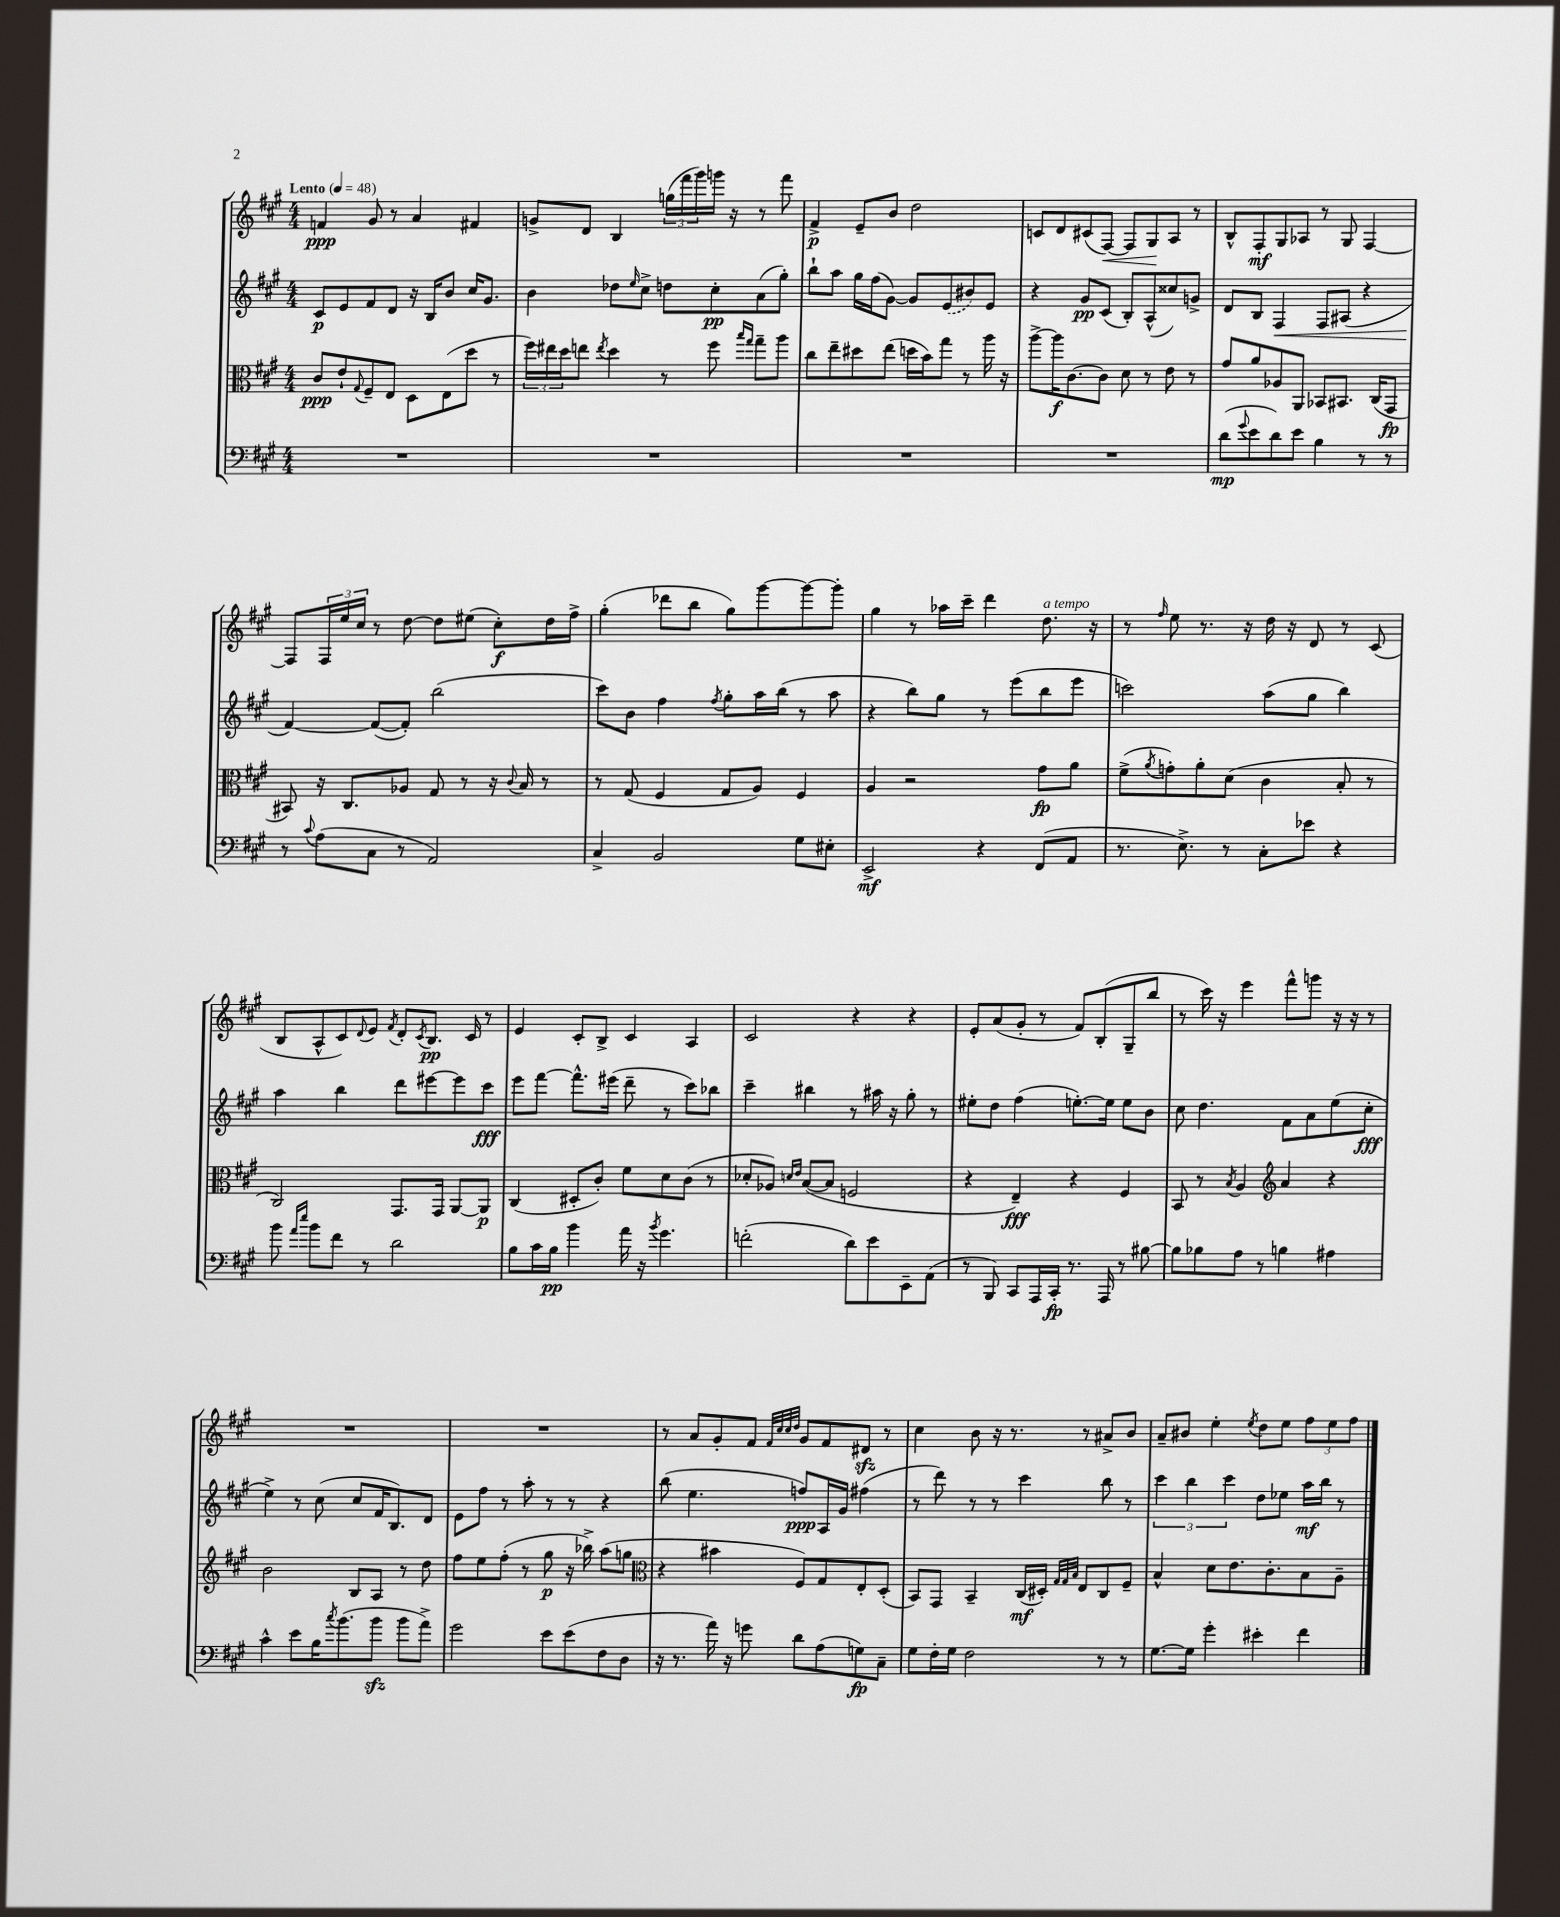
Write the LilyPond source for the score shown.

<<
\new StaffGroup <<
\new Staff = "s0" {
    \clef treble \key a \major \numericTimeSignature \time 4/4 \tempo "Lento" 4 = 48
    f'4\ppp gis'8 r8 a'4 fis'4 |
    g'8-> d'8 b4 \tuplet 3/2 { g''16( fis'''16 gis'''16) } g'''16 r16 r8 fis'''8 |
    fis'4->\p e'8-- b'8 d''2 |
    c'8 d'8 cis'8( fis8~\<) fis8 gis8\! a8 r8 |
    b8-^ fis8-.\mf gis8 aes8 r8 gis8 fis4~ |
    fis8 \tuplet 3/2 { fis16 e''16 cis''16 } r8 d''8~ d''8 eis''8( cis''8-.\f) d''16 fis''16-> |
    gis''4-.( des'''8 b''8 gis''8) gis'''8~ gis'''8~ gis'''8-. |
    gis''4 r8 aes''16 cis'''16-- d'''4 d''8.^\markup { \italic "a tempo" } r16 |
    r8 \grace { fis''16 } e''8 r8. r16 d''16 r16 d'8 r8 cis'8( |
    b8 a8-^ cis'8) \appoggiatura { d'8 } e'8 \acciaccatura { fis'8 } d'8-. \acciaccatura { cis'8 } b8.\pp cis'16 r8 |
    e'4 cis'8-. b8-> cis'4 a4 |
    cis'2 r4 r4 |
    e'8-. a'8( gis'8-. r8 fis'8) b8-.( gis8-- b''8 |
    r8 cis'''16) r16 e'''4 fis'''8-^ g'''8 r16 r16 r8 |
    R1 |
    R1 |
    r8 a'8 gis'8-. fis'8 \grace { fis'32 cis''32 cis''32 d''32 } gis'8 fis'8 dis'8\sfz r8 |
    cis''4 b'8 r16 r8. r8 ais'8-> b'8 |
    a'8-- bis'8 e''4-. \acciaccatura { e''8 } d''8 e''8 \tuplet 3/2 { fis''8 e''8 fis''8 } \bar "|." |
}
\new Staff = "s1" {
    \clef treble \key a \major \numericTimeSignature \time 4/4
    cis'8\p e'8 fis'8 d'8 r16 b16 b'8 cis''16 gis'8. |
    b'4 des''8 \grace { e''16 } cis''8-> d''8 cis''8-.\pp a'8( gis''8-.) |
    b''8-! a''8 gis''16 fis''16( gis'8~) gis'8 \once \slurDashed e'8( bis'8) e'8 |
    r4 gis'8\pp cis'8( b8-.) a8-^( cisis''8) g'8-> |
    d'8 b8 fis4\< fis8 ais8( r4 |
    fis'4~\!) fis'8~( fis'8-.) b''2( |
    cis'''8) b'8 fis''4 \acciaccatura { fis''8 } gis''8-. a''16 b''16( r8 a''8 |
    r4 b''8) gis''8 r8 e'''8( b''8 e'''8 |
    c'''2) a''8( gis''8 b''4) |
    a''4 b''4 d'''8 eis'''8~ eis'''8 cis'''8\fff |
    e'''8 fis'''8~ fis'''8.-^ eis'''16( d'''8-- r8 cis'''8) bes''8 |
    cis'''4-- bis''4 r8 ais''16 r16 gis''8-. r8 |
    eis''8-. d''8 fis''4( e''8.~-.) e''16 e''8 b'8 |
    cis''8 d''4. fis'8 a'8 e''8( cis''8-.\fff |
    e''4->) r8 cis''8( cis''8 fis'16 b8.) d'8 |
    e'8 fis''8 r8 a''8-. r8 r8 r4 |
    b''8( e''4. f''8\ppp) a16 gis'16 fis''4( |
    r8 d'''8) r8 r8 cis'''4 b''8 r8 |
    \tuplet 3/2 { cis'''4 b''4 cis'''4 } d''8 ees''8 a''16\mf b''16 r8 \bar "|." |
}
\new Staff = "s2" {
    \clef alto \key a \major \numericTimeSignature \time 4/4
    cis'8\ppp e'8-! \appoggiatura { gis8 } fis8-- e8 d8 e8( d''8 r8 |
    \tuplet 3/2 { fis''16) eis''16 d''16 } e''8 \acciaccatura { e''8 } d''4 r8 fis''8 \grace { b''16 gis''16 } gis''8-- a''8 |
    cis''8 e''8-- dis''8 e''8( d''16 b'16) gis''8 r8 a''16 r16 |
    a''8~-> a''16\f cis'8.~ cis'8 d'8 r8 e'8 r8 |
    gis'8 a'8 aes8 a,8 bes,8 bis,8. cis16( gis,8\fp |
    bis,8) r16 cis8. aes8 gis8 r8 r16 \appoggiatura { cis'8 } b16 r8 |
    r8 gis8( fis4 gis8 a8) fis4 |
    a4 r2 gis'8\fp a'8 |
    fis'8->( \acciaccatura { a'8 } g'8-.) a'8-. d'8( cis'4 b8-. r8 |
    cis2) gis,8. gis,16 a,8~ a,8\p |
    cis4( dis8-. cis'8-.) fis'8 d'8 cis'8( r8 |
    des'8-. aes8) \grace { d'16 e'16 } b8~( b8 f2 |
    r4 e4--\fff) r4 fis4 |
    b,8 r8 \acciaccatura { b8 } a4 \clef treble a'4 r4 |
    b'2 b8 a8 r8 d''8 |
    fis''8 e''8 fis''8-.( r8 gis''8\p r16 bes''16->) a''8( g''8 |
    \clef alto r4 bis'4 fis8) gis8 e8-. d8-.( |
    b,8) gis,8 b,4-- cis16\mf( dis16-.) \grace { gis32 gis32 b32 } e8 cis8 fis8-- |
    b4-^ d'8 e'8. cis'8.-. b8 a8-- \bar "|." |
}
\new Staff = "s3" {
    \clef bass \key a \major \numericTimeSignature \time 4/4
    R1 |
    R1 |
    R1 |
    R1 |
    d'8\mp( \appoggiatura { gis'8 } e'8 d'8) e'8 b4 r8 r8 |
    r8 \appoggiatura { cis'8 } a8( cis8 r8 a,2) |
    cis4-> b,2 gis8 eis8-. |
    e,2->\mf r4 fis,8( a,8 |
    r8. e8.->) r8 cis8-. ees'8 r4 |
    b'8 \grace { a'16 e''16 } b'8 fis'8 r8 d'2 |
    b8 cis'16 b16\pp b'4 a'16 r16 \acciaccatura { b'8 } gis'4. |
    f'2-.( d'8) e'8 e,8-- a,8( |
    r8 b,,8) cis,8 a,,16 cis,16-.\fp r8. a,,16 r8 bis8~ |
    bis8 bes8 a8 r8 b4 ais4 |
    cis'4-^ e'8 b16 \acciaccatura { cis''8 } b'8.( b'8\sfz b'8 a'8->) |
    gis'2 e'8 e'8( fis8 d8 |
    r16 r8. a'16) r16 g'8 d'8 a8( g8\fp) cis8-- |
    gis8 fis16-. gis16 fis2 r8 r8 |
    gis8.~ gis16 gis'4-. eis'4-. fis'4 \bar "|." |
}
>>
>>
\layout { \context { \Score \remove "Bar_number_engraver" } }
